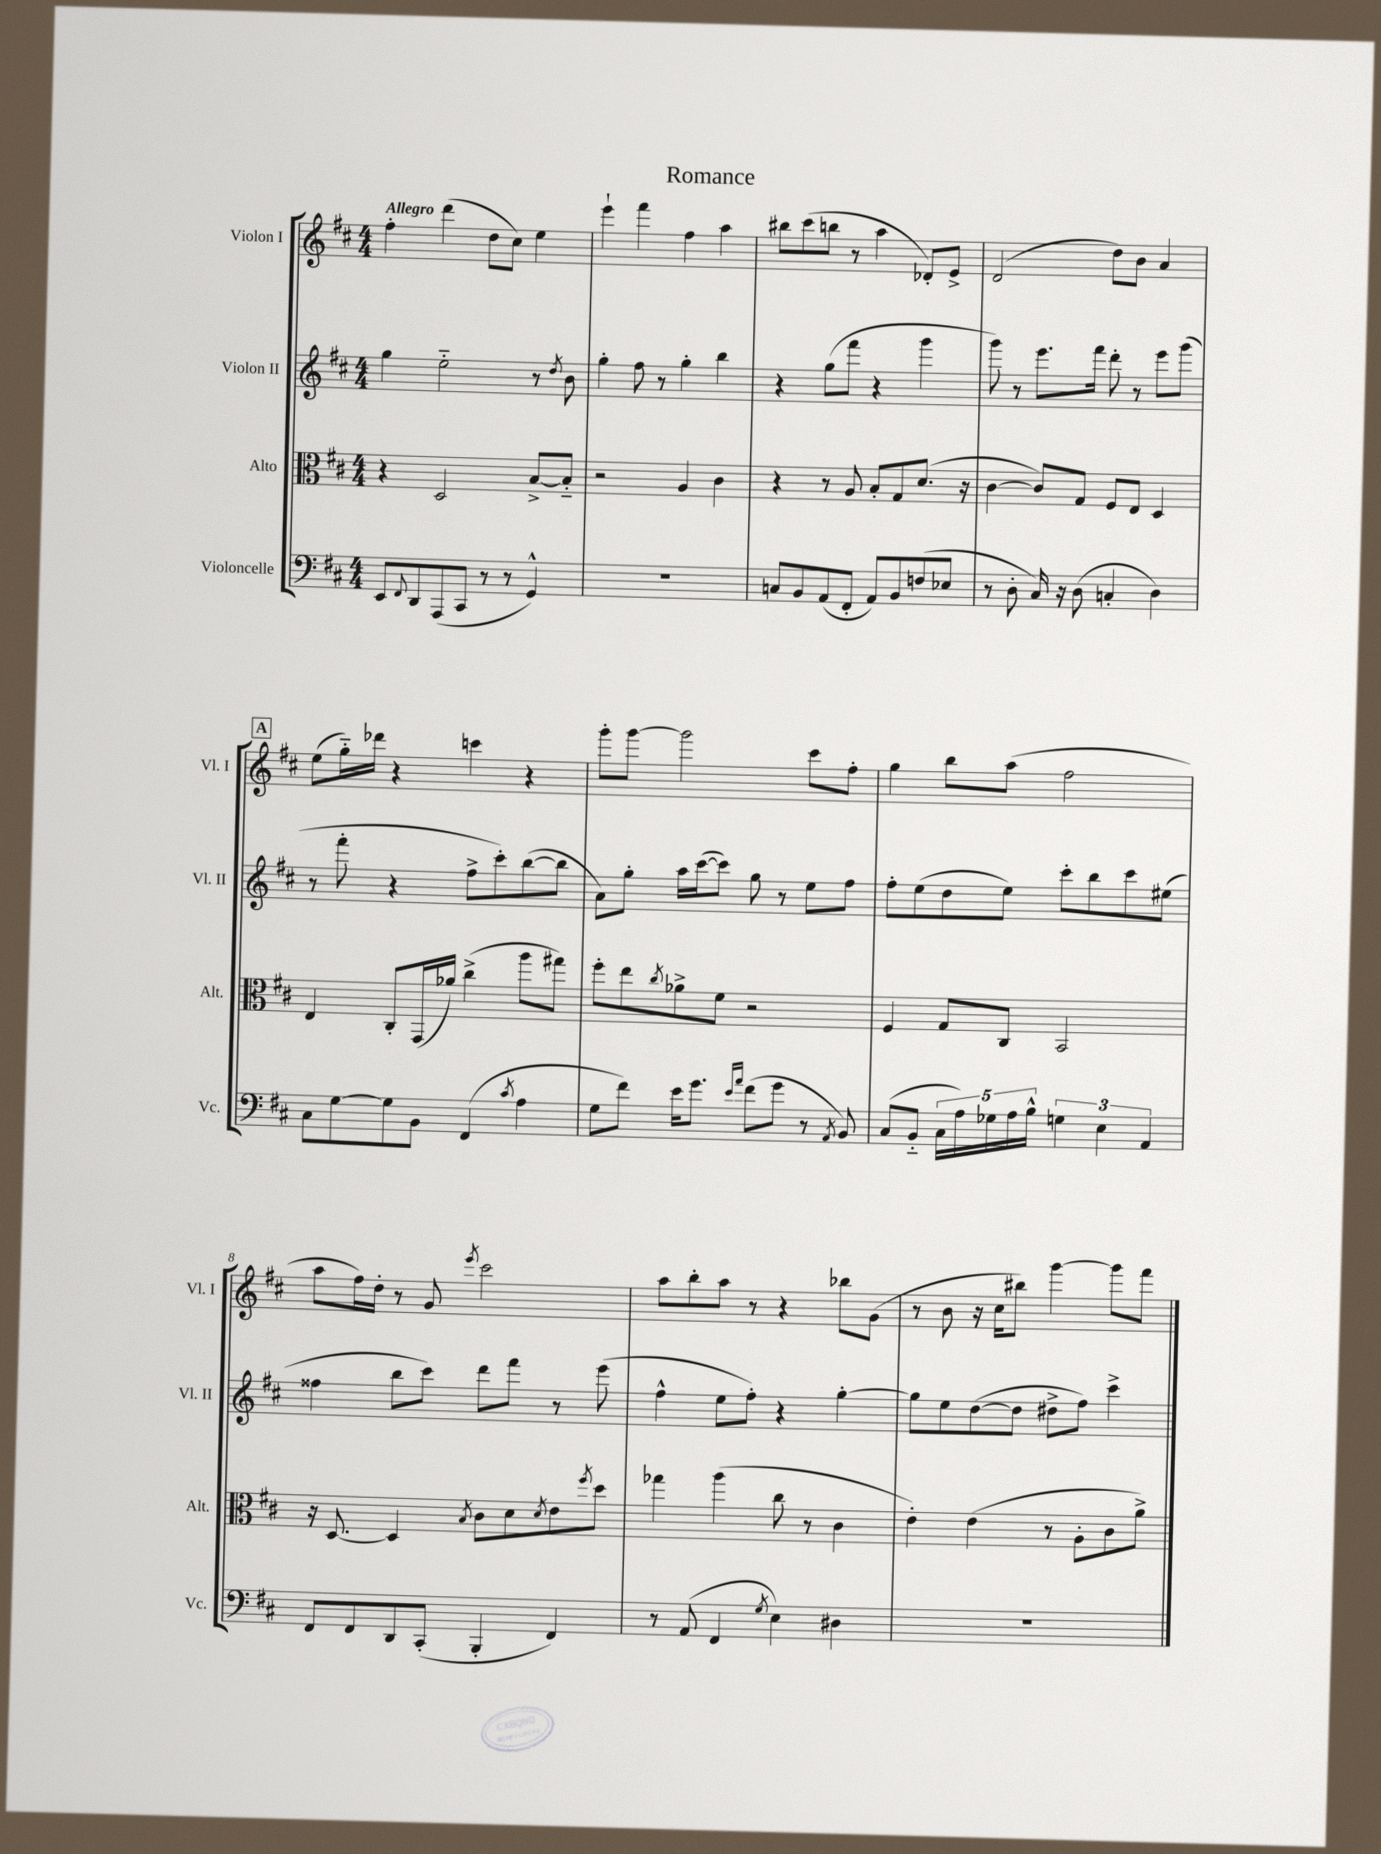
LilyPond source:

\header { title = "Romance" }
<<
\new StaffGroup <<
\new Staff = "s0" \with { instrumentName = "Violon I" shortInstrumentName = "Vl. I" } {
    \clef treble \key d \major \numericTimeSignature \time 4/4 \tempo "Allegro"
    fis''4-. d'''4( d''8 cis''8) e''4 |
    e'''4-! fis'''4 fis''4 a''4 |
    bis''8 cis'''8( b''8 r8 a''4 des'8-.) e'8-> |
    d'2( d''8) b'8 a'4 |
    \mark \markup { \box "A" } e''8( g''16-_) des'''16 r4 c'''4 r4 |
    g'''8-. g'''8~ g'''2 cis'''8 fis''8-. |
    g''4 b''8 a''8( fis''2 |
    a''8 fis''16) d''16-. r8 g'8 \acciaccatura { e'''8 } cis'''2 |
    a''8 b''8-. a''8 r8 r4 bes''8 g'8( |
    r8 b'8 r16 cis''16 bis''8) g'''4~ g'''8 fis'''8 \bar "|." |
}
\new Staff = "s1" \with { instrumentName = "Violon II" shortInstrumentName = "Vl. II" } {
    \clef treble \key d \major \numericTimeSignature \time 4/4
    g''4 e''2-_ r8 \acciaccatura { d''8 } b'8 |
    g''4-. fis''8 r8 g''4-. b''4 |
    r4 g''8( fis'''8 r4 g'''4 |
    g'''8) r8 e'''8. fis'''16 d'''8-. r8 e'''8 g'''8( |
    \mark \markup { \box "A" } r8 fis'''8-. r4 fis''8-> cis'''8-.) b''8~( b''8 |
    a'8) g''8-. a''16 cis'''16~( cis'''8) g''8 r8 e''8 fis''8 |
    fis''8-. e''8( d''8 e''8) cis'''8-. b''8 cis'''8 eis''8( |
    fisis''4 b''8 cis'''8) d'''8 fis'''8 r8 e'''8( |
    fis''4-^ e''8 fis''8-.) r4 g''4~-. |
    g''8 e''8 d''8~( d''8 dis''8-> fis''8) cis'''4-> \bar "|." |
}
\new Staff = "s2" \with { instrumentName = "Alto" shortInstrumentName = "Alt." } {
    \clef alto \key d \major \numericTimeSignature \time 4/4
    r4 d2 b8~-> b8-_ |
    r2 a4 cis'4 |
    r4 r8 a8 b8-. g8 d'8.( r16 |
    cis'4~ cis'8) g8 fis8 e8 d4 |
    \mark \markup { \box "A" } e4 cis8-. g,16( aes'16) cis''4->( a''8 gis''8) |
    fis''8-. e''8 \acciaccatura { cis''8 } aes'8-> fis'8 r2 |
    fis4 g8 cis8 b,2 |
    r16 d8.~ d4 \acciaccatura { b8 } cis'8 d'8 \acciaccatura { d'8 } e'8 \acciaccatura { fis''8 } d''8 |
    ges''4 a''4( cis''8 r8 cis'4 |
    e'4-.) e'4( r8 a8-. cis'8 a'8->) \bar "|." |
}
\new Staff = "s3" \with { instrumentName = "Violoncelle" shortInstrumentName = "Vc." } {
    \clef bass \key d \major \numericTimeSignature \time 4/4
    e,8 \appoggiatura { fis,8 } d,8 a,,8( cis,8 r8 r8 g,4-^) |
    R1 |
    c8 b,8 a,8( fis,8-. a,8) b,8 f8( ees8 |
    r8 d8-. cis16) r16 d8( c4-. d4) |
    \mark \markup { \box "A" } cis8 g8~ g8 b,8 fis,4( \acciaccatura { cis'8 } a4 |
    g8 fis'8) e'16 g'8. \grace { e'16 a'16 } fis'8( g'8 r8 \acciaccatura { a,8 } b,8) |
    cis8( b,8-_ \tuplet 5/4 { cis16 a16) ges16 a16 b16-^ } \tuplet 3/2 { g4 e4 a,4 } |
    fis,8 fis,8 d,8 cis,8-.( b,,4-. fis,4) |
    r8 a,8( fis,4 \acciaccatura { g8 } e4) dis4 |
    R1 \bar "|." |
}
>>
>>
